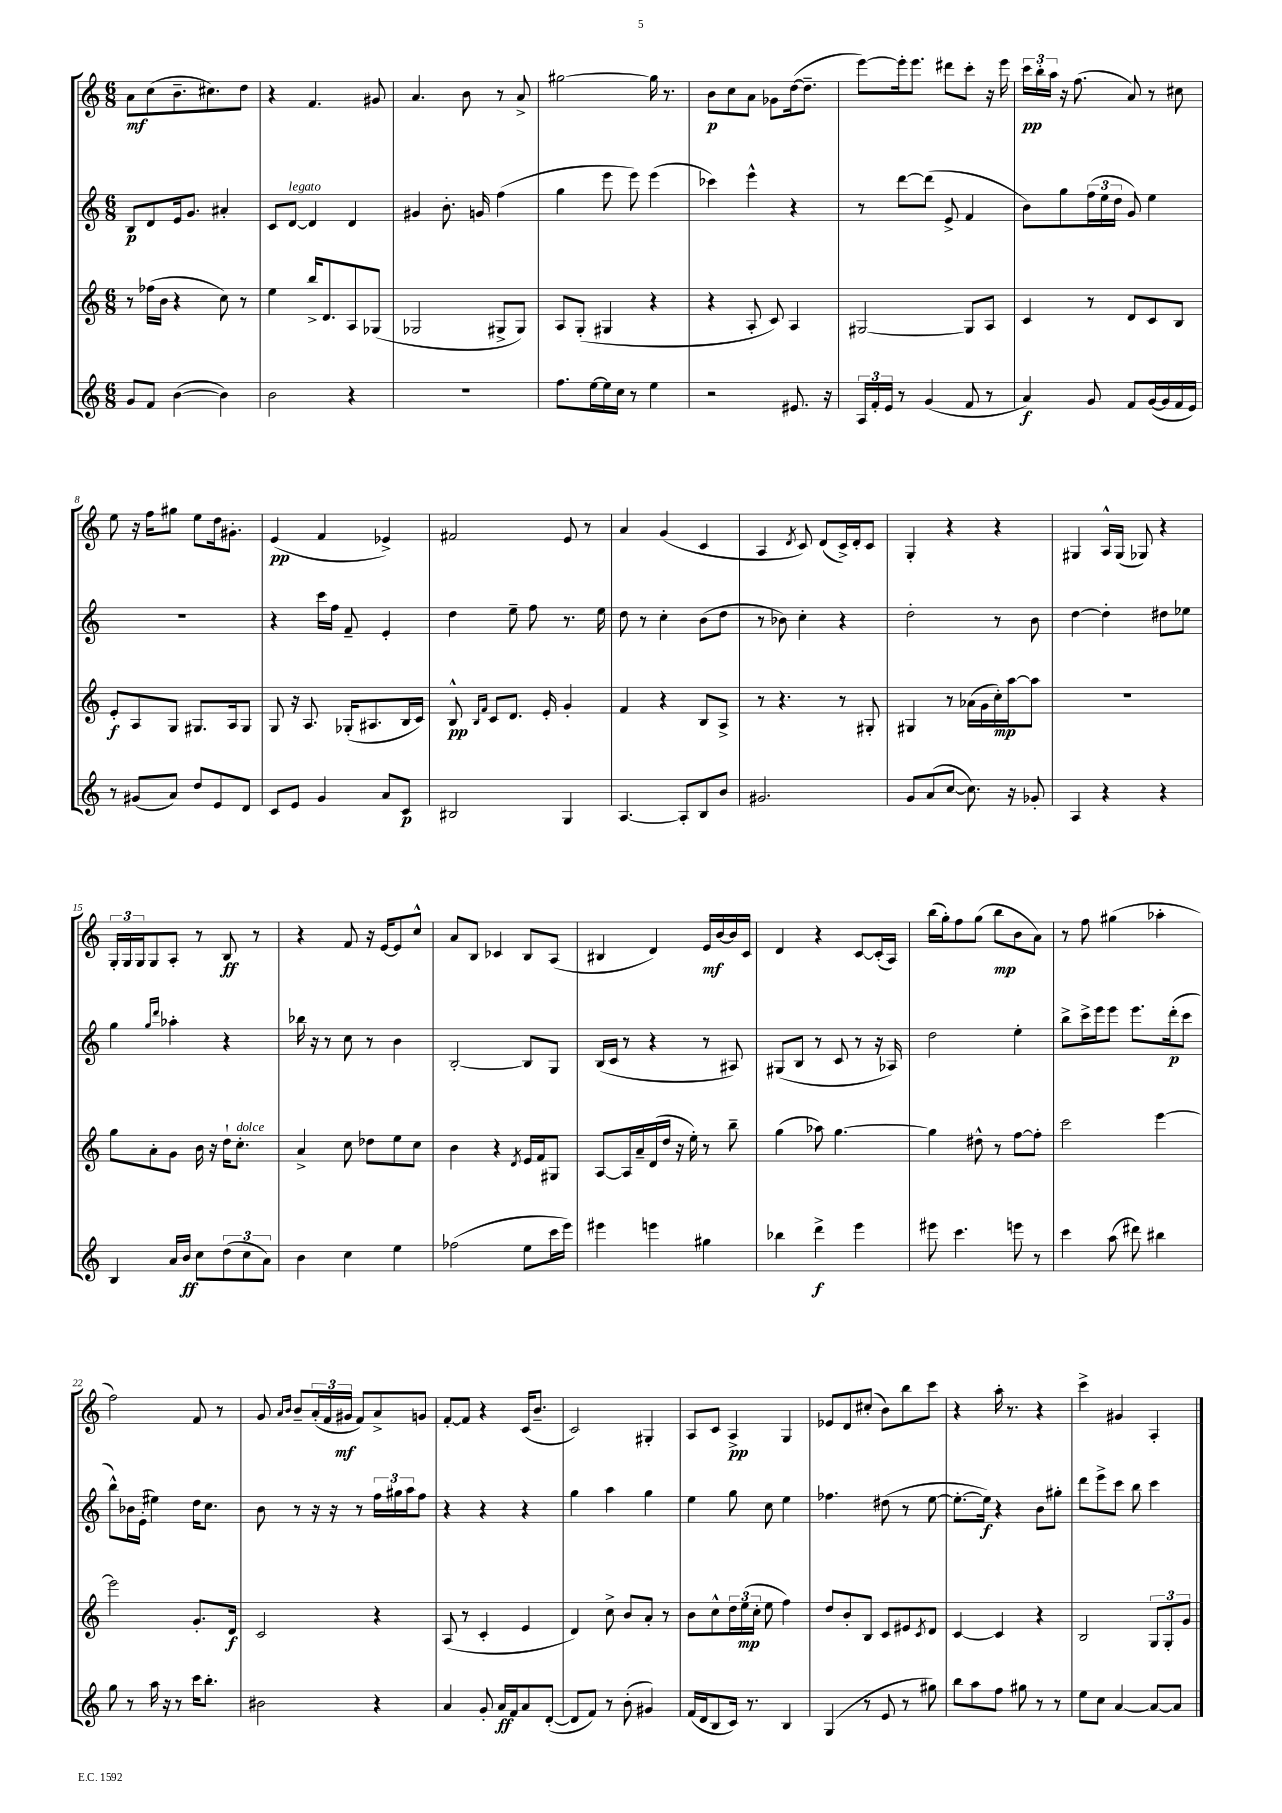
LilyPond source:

<<
\new StaffGroup <<
\new Staff = "s0" {
    \clef treble \key c \major \numericTimeSignature \time 6/8
    a'8\mf c''8( b'8.-- cis''8.) d''8 |
    r4 f'4. gis'8 |
    a'4. b'8 r8 a'8-> |
    gis''2~ gis''16 r8. |
    b'8\p c''8 a'8 ges'8 d''16~( d''8.-- |
    e'''8~) e'''16-. e'''8. dis'''8 c'''8-. r16 e'''16 |
    \tuplet 3/2 { c'''16\pp b''16-. a''16 } r16 f''8.( a'8) r8 cis''8 |
    e''8 r16 f''16 gis''8 e''8 d''16 gis'8.-. |
    e'4\pp( f'4 ees'4->) |
    fis'2 e'8 r8 |
    a'4 g'4( c'4 |
    a4 \acciaccatura { d'8 } c'8) d'8( c'16->) d'16-. c'8 |
    g4-. r4 r4 |
    gis4 a16-^ gis16( ges8) r4 |
    \tuplet 3/2 { g16-. g16 g16 } g8 a8-. r8 b8\ff r8 |
    r4 f'8 r16 e'16~ e'8 c''8-^ |
    a'8 b8 ces'4 b8 a8( |
    bis4 d'4) e'16\mf b'16~ b'16 c'16 |
    d'4 r4 c'8~ c'16-.( a16) |
    b''16( g''16-.) f''8 g''8( b''8\mp b'8 a'8) |
    r8 f''8 gis''4( aes''4-. |
    f''2) f'8 r8 |
    g'8 \grace { a'16 b'16 } b'8-- \tuplet 3/2 { a'16-.( f'16 gis'16\mf } f'8) a'8-> g'8 |
    f'8~-. f'8 r4 c'16( b'8.-- |
    c'2) gis4-. |
    a8 c'8 a4->\pp g4 |
    ees'8 d'8 cis''8-.( b'8) b''8 c'''8 |
    r4 a''16-. r8. r4 |
    c'''4-> gis'4 a4-. \bar "|." |
}
\new Staff = "s1" {
    \clef treble \key c \major \numericTimeSignature \time 6/8
    b8\p d'8 e'16 g'8. ais'4-. |
    c'8 d'8~^\markup { \italic "legato" } d'4 d'4 |
    gis'4 b'8.-. g'16 f''4( |
    g''4 e'''8 e'''8) e'''4( |
    ces'''4) e'''4-^ r4 |
    r8 d'''8~ d'''8( e'8-> f'4 |
    b'8) g''8 \tuplet 3/2 { f''16( e''16 d''16 } g'8) e''4 |
    R2. |
    r4 c'''16 f''16 f'8-- e'4-. |
    d''4 e''8-- f''8 r8. e''16 |
    d''8 r8 c''4-. b'8( d''8 |
    r8 bes'8) c''4-. r4 |
    d''2-. r8 b'8 |
    d''4~ d''4-. dis''8 ees''8 |
    g''4 \grace { g''16 d'''16 } aes''4-. r4 |
    bes''16 r16 r8 c''8 r8 b'4 |
    b2~-. b8 g8 |
    b16( c'16 r8 r4 r8 ais8) |
    gis8( b8 r8 c'8 r8 r16 aes16) |
    d''2 e''4-. |
    b''8-> c'''16-> e'''16 e'''8 e'''8. d'''16-.\p( c'''8 |
    b''8-^) bes'16 e'16-.( eis''4) d''16 c''8. |
    b'8 r8 r16 r16 r8 \tuplet 3/2 { f''16 gis''16 a''16 } f''8 |
    r4 r4 r4 |
    g''4 a''4 g''4 |
    e''4 g''8 c''8 e''4 |
    fes''4. dis''8( r8 e''8~ |
    e''8.~-. e''16\f) r4 b'8 gis''8-. |
    d'''8 e'''8-> c'''8 b''8 c'''4 \bar "|." |
}
\new Staff = "s2" {
    \clef treble \key c \major \numericTimeSignature \time 6/8
    r8 fes''16( b'16 r4 c''8) r8 |
    e''4 b''16-> d'8. a8 ges8( |
    ges2 gis8-> gis8) |
    a8 g8-.( gis4 r4 |
    r4 a8-. c'8) a4 |
    gis2~ gis8 a8 |
    c'4 r8 d'8 c'8 b8 |
    e'8-.\f a8 g8 gis8. a16 gis8 |
    g8 r16 a8. ges16-.( ais8. b16 c'16) |
    b8-^\pp \grace { b16 f'16 } c'8 d'8. e'16-. g'4-. |
    f'4 r4 b8 a8-> |
    r8 r4. r8 gis8-. |
    gis4 r8 aes'16( g'16 c''16-.\mp) a''16~ a''8 |
    R2. |
    g''8 a'8-. g'8 b'16 r16 d''16-! c''8.-.^\markup { \italic "dolce" } |
    a'4-> c''8 des''8 e''8 c''8 |
    b'4 r4 \acciaccatura { d'8 } e'16 f'16 gis8 |
    a8~ a16 a'16-- d'16( d''16 r16 e''16-.) r8 b''8-- |
    g''4( aes''8) g''4.~ |
    g''4 dis''8-^ r8 f''8~ f''8-. |
    c'''2 e'''4~ |
    e'''2 g'8.-. d'16\f |
    c'2 r4 |
    a8( r8 c'4-. e'4 |
    d'4) c''8-> b'8 a'8-. r8 |
    b'8 c''8-^ \tuplet 3/2 { d''16 e''16\mp( c''16-. } e''8 f''4) |
    d''8 b'8-. b8 c'8 eis'8 \acciaccatura { c'8 } d'8 |
    c'4~ c'4 r4 |
    b2 \tuplet 3/2 { g8 g8-. g'8 } \bar "|." |
}
\new Staff = "s3" {
    \clef treble \key c \major \numericTimeSignature \time 6/8
    g'8 f'8 b'4~( b'4) |
    b'2 r4 |
    R2. |
    f''8. e''16~ e''16 c''16 r8 e''4 |
    r2 eis'8. r16 |
    \tuplet 3/2 { a16 f'16-. e'16 } r8 g'4( f'8 r8 |
    a'4\f) g'8 f'8 g'16~( g'16 f'16 e'16) |
    r8 gis'8( a'8) d''8 e'8 d'8 |
    c'8 e'8 g'4 a'8 c'8\p |
    bis2 g4 |
    a4.~ a8-. b8 b'8 |
    gis'2. |
    g'8 a'8( c''8~ c''8.) r16 ges'8-. |
    a4 r4 r4 |
    b4 a'16 b'16\ff c''8 \tuplet 3/2 { d''8( c''8 a'8) } |
    b'4 c''4 e''4 |
    fes''2( e''8 c'''16 e'''16) |
    eis'''4 e'''4 gis''4 |
    bes''4 d'''4->\f e'''4 |
    eis'''8 c'''4. e'''8 r8 |
    c'''4 a''8( dis'''8) bis''4 |
    g''8 r8 a''16 r16 r8 c'''16 b''8.-. |
    bis'2 r4 |
    a'4 g'8-. a'16\ff f'16 a'8 d'8~-.( |
    d'8 f'8) r8 b'8-.( gis'4) |
    f'16( d'16 b8 c'16) r8. b4 |
    g4( r8 e'8 r8 gis''8) |
    b''8 a''8 f''8 gis''8 r8 r8 |
    e''8 c''8 a'4~ a'8~ a'8 \bar "|." |
}
>>
>>
